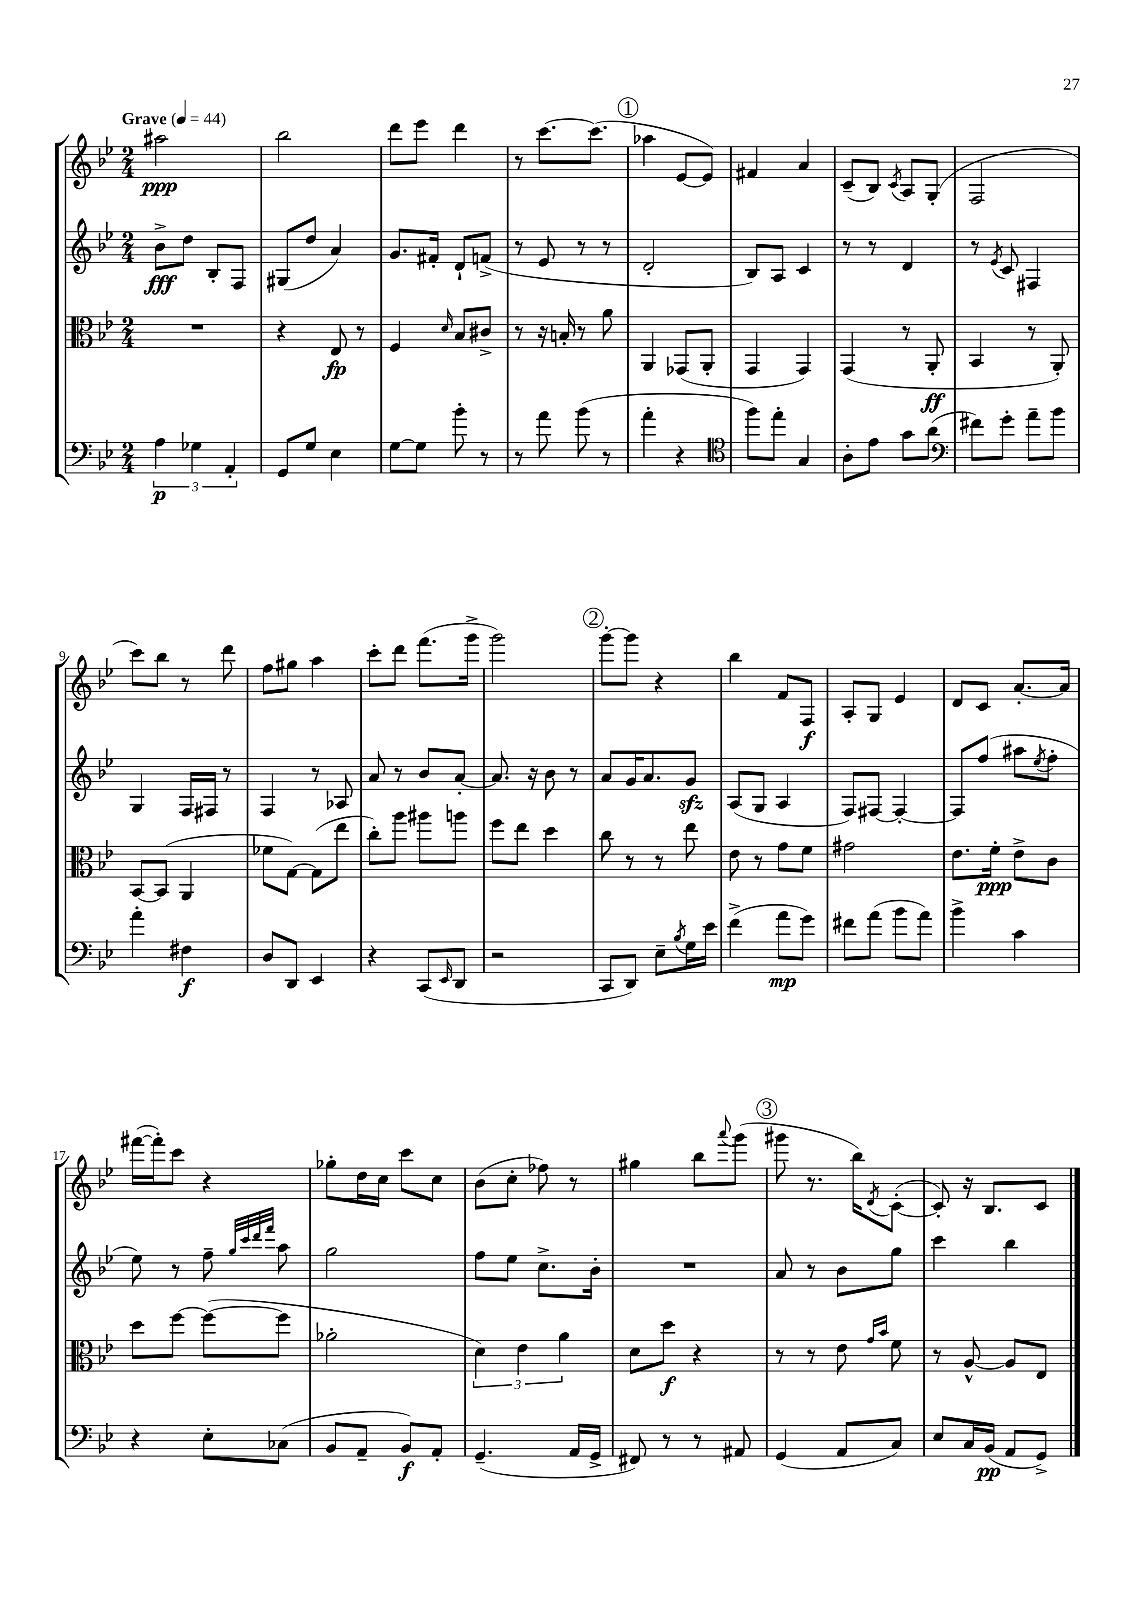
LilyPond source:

<<
\new StaffGroup <<
\new Staff = "s0" {
    \clef treble \key bes \major \numericTimeSignature \time 2/4 \tempo "Grave" 4 = 44
    ais''2\ppp |
    bes''2 |
    d'''8 ees'''8 d'''4 |
    r8 c'''8.~ c'''8.( |
    \mark \markup { \circle "1" } aes''4 ees'8~ ees'8) |
    fis'4 a'4 |
    c'8--( bes8) \acciaccatura { c'8 } a8 g8-.( |
    f2 |
    c'''8) bes''8 r8 d'''8 |
    f''8 gis''8 a''4 |
    c'''8-. d'''8 f'''8.( g'''16-> |
    g'''2) |
    \mark \markup { \circle "2" } g'''8~-. g'''8 r4 |
    bes''4 f'8 f8\f |
    a8-. g8 ees'4 |
    d'8 c'8 a'8.~-. a'16 |
    fis'''16~( fis'''16-.) c'''8 r4 |
    ges''8-. d''16 c''16 c'''8 c''8 |
    bes'8( c''8-. fes''8) r8 |
    gis''4 bes''8 \appoggiatura { a'''8 } g'''8( |
    \mark \markup { \circle "3" } gis'''8 r8. bes''16) \acciaccatura { d'8 } c'8~-.( |
    c'8-.) r16 bes8. c'8 \bar "|." |
}
\new Staff = "s1" {
    \clef treble \key bes \major \numericTimeSignature \time 2/4
    bes'8->\fff d''8 bes8-. f8 |
    gis8( d''8 a'4) |
    g'8. fis'16-. d'8-! f'8->( |
    r8 ees'8 r8 r8 |
    \mark \markup { \circle "1" } d'2-. |
    bes8) a8 c'4 |
    r8 r8 d'4 |
    r8 \acciaccatura { ees'8 } c'8 fis4 |
    g4 f16 fis16 r8 |
    f4 r8 aes8 |
    a'8 r8 bes'8 a'8~-. |
    a'8. r16 bes'8 r8 |
    \mark \markup { \circle "2" } a'8 g'16 a'8. g'8\sfz |
    a8( g8 a4 |
    f8) fis8~ fis4~-. |
    fis8 f''8( ais''8 \acciaccatura { ees''8 } f''8-. |
    ees''8) r8 f''8-- \grace { g''32 c'''32 d'''32 f'''32 } a''8 |
    g''2 |
    f''8 ees''8 c''8.-> bes'16-. |
    R2 |
    \mark \markup { \circle "3" } a'8 r8 bes'8 g''8 |
    c'''4 bes''4 \bar "|." |
}
\new Staff = "s2" {
    \clef alto \key bes \major \numericTimeSignature \time 2/4
    R2 |
    r4 ees8\fp r8 |
    f4 \grace { d'16 } bes8 cis'8-> |
    r8 r16 b16-. r8 a'8 |
    \mark \markup { \circle "1" } a,4 ges,8( a,8-. |
    g,4 g,4) |
    g,4( r8 a,8-.\ff |
    bes,4 r8 a,8-.) |
    bes,8~ bes,8( a,4 |
    fes'8 g8~) g8( ees''8 |
    c''8-.) a''8 ais''8 a''8 |
    f''8 ees''8 d''4 |
    \mark \markup { \circle "2" } c''8 r8 r8 ees''8 |
    ees'8 r8 g'8 f'8 |
    gis'2 |
    ees'8. f'16-.\ppp ees'8-> c'8 |
    d''8 f''8~ f''8~( f''8 |
    aes'2-. |
    \tuplet 3/2 { d'4) ees'4 a'4 } |
    d'8 d''8\f r4 |
    \mark \markup { \circle "3" } r8 r8 ees'8 \grace { g'16 bes'16 } f'8 |
    r8 a8~-^ a8 ees8 \bar "|." |
}
\new Staff = "s3" {
    \clef bass \key bes \major \numericTimeSignature \time 2/4
    \tuplet 3/2 { a4\p ges4 a,4-. } |
    g,8 g8 ees4 |
    g8~ g8 bes'8-. r8 |
    r8 a'8 bes'8( r8 |
    \mark \markup { \circle "1" } a'4-. r4 |
    \clef tenor f''8) ees''8-. g4 |
    a8-. ees'8 g'8 a'8( |
    \clef bass fis'8) g'8-. a'8-- bes'8 |
    a'4-. fis4\f |
    d8 d,8 ees,4 |
    r4 c,8( \grace { ees,16 } d,8 |
    r2 |
    \mark \markup { \circle "2" } c,8 d,8) ees8-- \acciaccatura { bes8 } g16 ees'16 |
    f'4->( a'8\mp g'8) |
    fis'8 a'8( bes'8 a'8) |
    bes'4-> c'4 |
    r4 ees8-. ces8( |
    bes,8 a,8-- bes,8\f) a,8-. |
    g,4.--( a,16 g,16-> |
    fis,8) r8 r8 ais,8 |
    \mark \markup { \circle "3" } g,4( a,8 c8) |
    ees8 c16 bes,16\pp( a,8 g,8->) \bar "|." |
}
>>
>>
